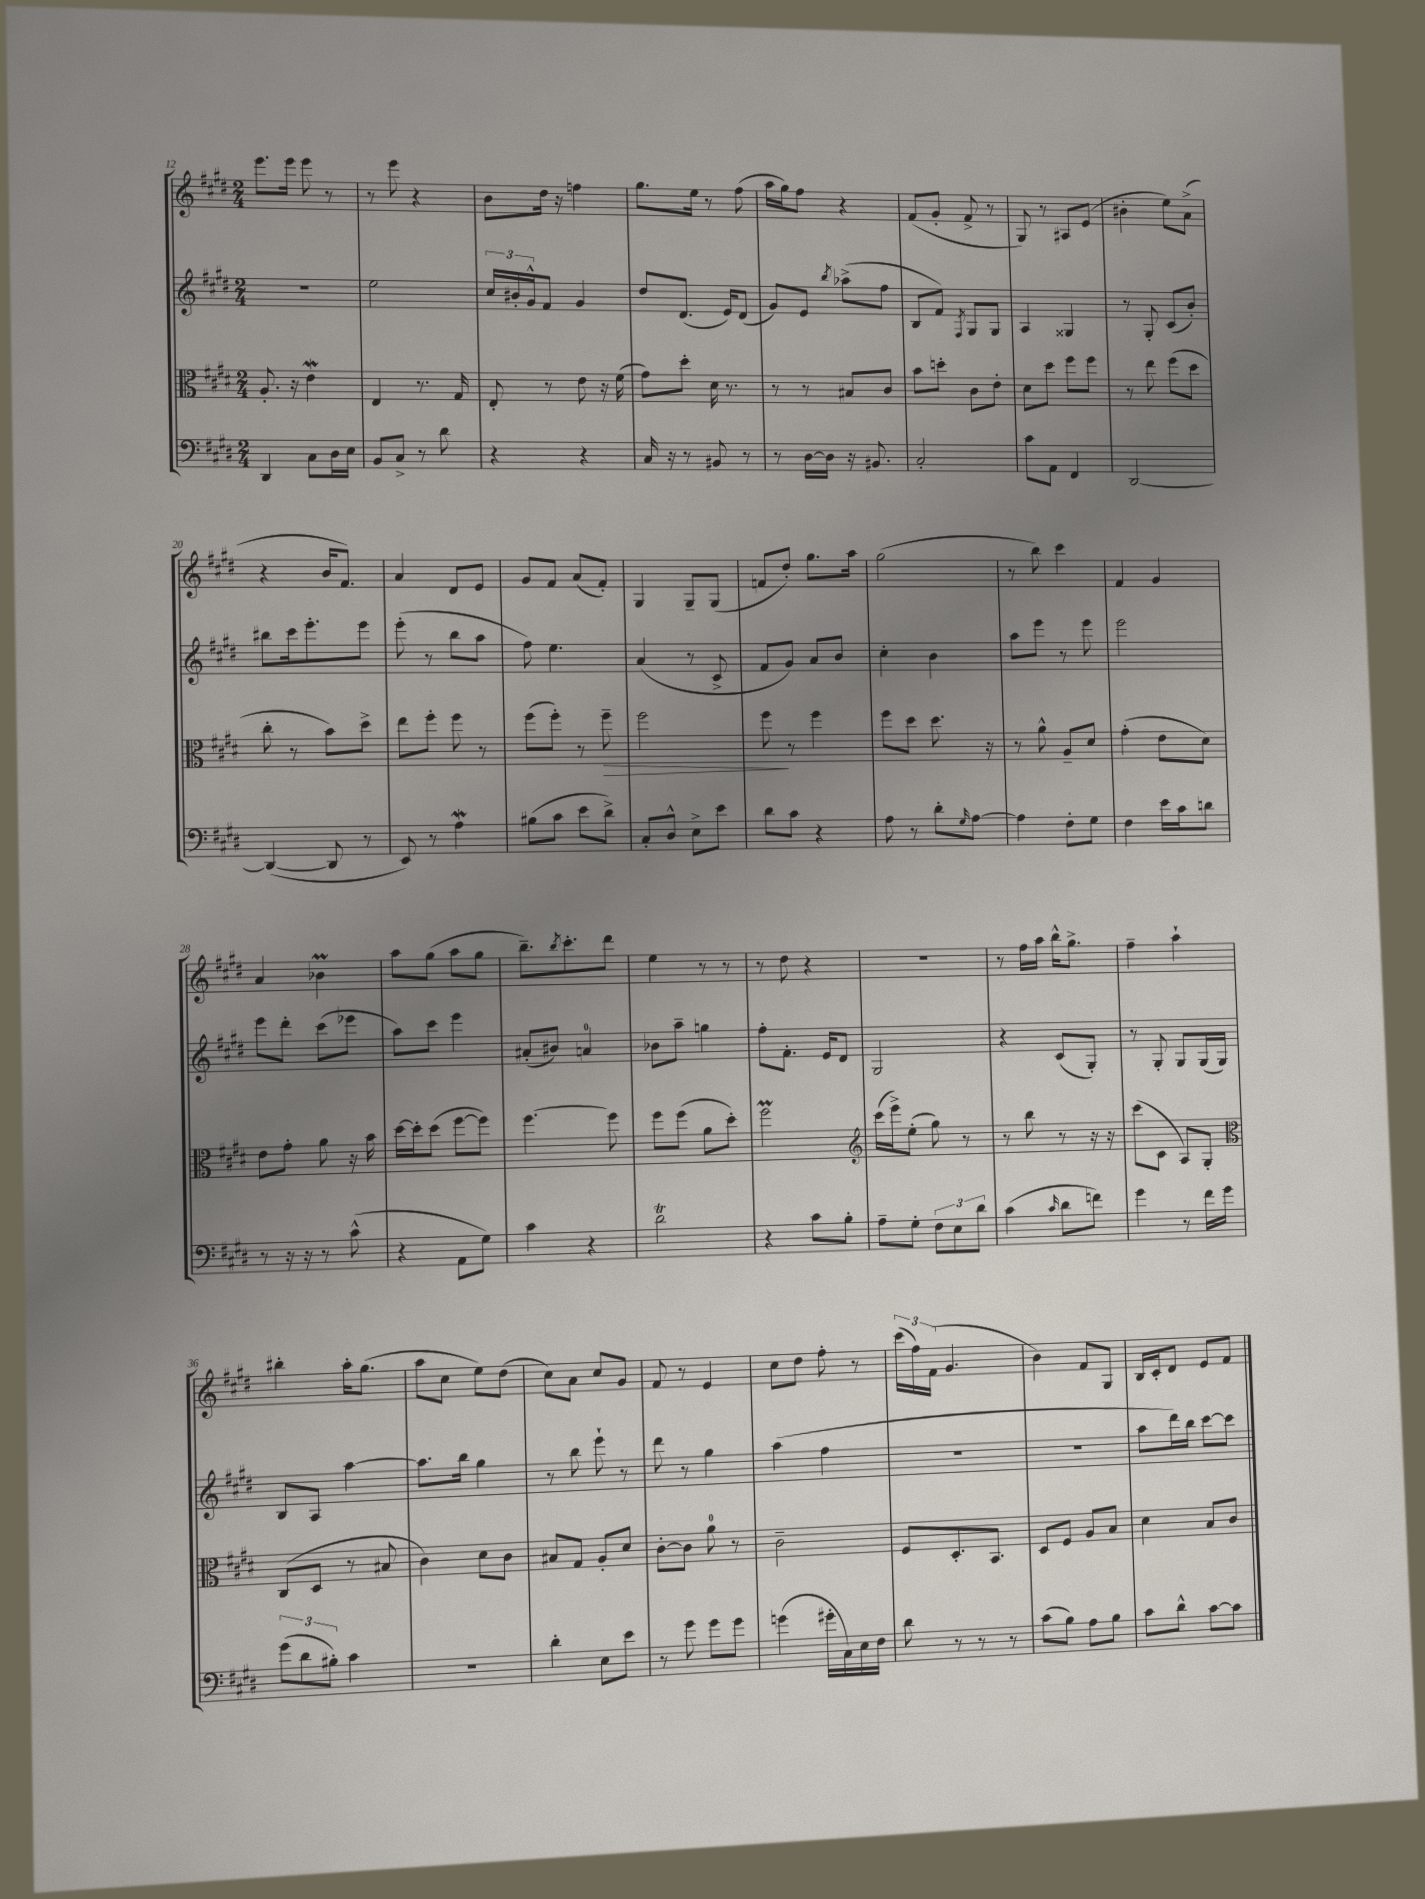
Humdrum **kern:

**kern	**kern	**dynam	**kern	**kern
*part4	*part3	*part3	*part2	*part1
*staff4	*staff3	*staff3	*staff2	*staff1
*clefF4	*clefC3	*	*clefG2	*clefG2
*k[f#c#g#d#]	*k[f#c#g#d#]	*	*k[f#c#g#d#]	*k[f#c#g#d#]
*M2/4	*M2/4	*	*M2/4	*M2/4
=12	=12	=12	=12	=12
4DD#/	8.A'/	.	2r	8.eee\L
.	16r	.	.	16eee\Jk
8C#\L	4ew\	.	.	8eee\
16D#\L	.	.	.	8r
16E\JJ	.	.	.	.
=13	=13	=13	=13	=13
8BB/L	4E/	.	2ee\	8r
8C#^/J	.	.	.	8eee\
8r	8.r	.	.	4r
8d#\	.	.	.	.
.	16G#/	.	.	.
=14	=14	=14	=14	=14
4r	8E'/	.	24cc#/LL	8b\L
.	.	.	24b#X'/	.
.	.	.	24g#^^/J	.
.	8r	.	8f#/J	16dd#\Jk
.	.	.	.	16r
4r	8e\	.	4g#/	4ffn\
.	16r	.	.	.
.	(16f#\	.	.	.
=15	=15	=15	=15	=15
16C#/	8g#\L)	.	8dd#/L	8.gg#\L
16r	.	.	.	.
8r	8dd#'\J	.	(8.d#/J	.
.	.	.	.	16ee\Jk
8BB#X/	16d#\	.	.	8r
.	8.r	.	16e/KL)	.
8r	.	.	(8d#/J	(8ff#\
=16	=16	=16	=16	=16
8r	8r	.	8g#/L)	16aa\LL
.	.	.	.	16gg#\J)
[16D#\LL	8r	.	8e/J	8ff#\J
16D#\JJ]	.	.	.	.
.	.	.	8qbb/	.
16r	8B#X/L	.	(8aa-X^\L	4r
8.BB#X/	.	.	.	.
.	8c#/J	.	8ff#\J	.
=17	=17	=17	=17	=17
2C#'/	8b\L	.	8B/L	(8f#/L
.	8ddn'\J	.	8f#/J)	8g#'/J
.	.	.	8qF#/	.
.	8c#\L	.	8G#/L	8f#^/
.	8e'\J	.	8G#/J	8r
=18	=18	=18	=18	=18
8c#\L	8d#\L	.	4A/	8G#/)
8AA\J	8dd#\J	.	.	8r
4FF#/	8ff#\L	.	4G##X/	8A#X/L
.	8ff#\J	.	.	(8e/J
=19	=19	=19	=19	=19
[2DD#/	8r	.	8r	4b#X'\
.	8ee\	.	8G#'/	.
.	(8ff#\L	.	(8c#/L	8ee\L)
.	8dd#\J	.	8b'/J)	(8a^\J
!!LO:LB:g=z
=20	=20	=20	=20	=20
(4DD#/_	8cc#'\	.	8bb#X\L	4r
.	8r	.	16ccc#\k	.
.	.	.	8.eee'\	.
8DD#/]	8b\L)	.	.	16b/KL
.	.	.	.	8.f#/J)
8r	8dd#^\J	.	8eee\J	.
=21	=21	=21	=21	=21
8EE/)	8ee\L	.	(8eee'\	4a/
8r	8ff#'\J	.	8r	.
4Aw\	8ff#\	.	8bb\L	8d#/L
.	8r	.	8aa\J	8e/J
=22	=22	=22	=22	=22
(8B#X\L	(8ff#\L	.	8ff#\)	8g#/L
8c#\J	8ff#'\J)	.	4.ee\	8f#/J
8e\L	8r	.	.	(8a/L
!	!	!LO:HP:b	!	!
8d#^\J)	8ff#~\	>	.	8f#'/J)
=23	=23	=23	=23	=23
8C#'/L	2ff#\	.	(4a/	4G#/
8D#^^/J	.	.	.	.
8E^\L	.	.	8r	8G#~/L
8e\J	.	.	8c#^/	(8G#/J
=24	=24	=24	=24	=24
8d#\L	8ff#\	.	8f#/L	8fn/L
8c#\J	8r	]	8g#/J)	8dd#'/J)
4r	4ff#\	.	8a/L	8.gg#\L
.	.	.	8b/J	.
.	.	.	.	16aa\Jk
=25	=25	=25	=25	=25
8A\	8ff#\L	.	4cc#'\	(2gg#\
8r	8dd#\J	.	.	.
8d#'\L	8.dd#\	.	4b\	.
16qqG#/	.	.	.	.
[8A\J	.	.	.	.
.	16r	.	.	.
=26	=26	=26	=26	=26
4A\]	8r	.	8aa\L	8r
.	8a^^\	.	8eee\J	8bb\)
8F#'\L	8A~/L	.	8r	4ccc#\
8G#\J	8d#/J	.	8eee\	.
=27	=27	=27	=27	=27
4F#\	(4g#'\	.	2eee\	4f#/
16e\LL	8e\L	.	.	4g#/
16c#\J	.	.	.	.
8dn\J	8d#\J)	.	.	.
!!LO:LB:g=z
=28	=28	=28	=28	=28
8r	8e\L	.	8eee\L	4a/
16r	8g#'\J	.	8ddd#'\J	.
16r	.	.	.	.
8r	8a\	.	(8ccc#\L	4b-XM\
(8c#^^\	16r	.	8eee-X\J	.
.	16b\	.	.	.
=29	=29	=29	=29	=29
4r	[16dd#\LL	.	8aa\L)	8aa\L
.	16dd#'\J]	.	.	.
.	(8dd#\J	.	8ccc#\J	(8gg#\J
8AA\L	[8ff#\L	.	4eee\	8aa\L
8G#\J)	8ff#\J])	.	.	8gg#\J
=30	=30	=30	=30	=30
4c#\	[4.ff#\	.	(8a#X'/L	8.bb~\L)
.	.	.	8b#X/J)	.
.	.	.	.	8qbb/
.	.	.	.	8.ccc#'\
4r	.	.	4an/	.
.	8ff#\]	.	.	8ddd#\J
=31	=31	=31	=31	=31
2d#t\	8ff#\L	.	8b-X\L	4ee\
.	(8ff#\J	.	8aa~\J	.
.	8a\L	.	4ggn\	8r
.	8dd#'\J)	.	.	8r
=32	=32	=32	=32	=32
4r	2ff#M\	.	8ff#'\L	8r
.	.	.	8.f#'\J	8dd#\
8c#\L	.	.	.	4r
.	.	.	16e/KL	.
8B'\J	.	.	8d#/J	.
=33	=33	=33	=33	=33
*	*clefG2	*	*	*
8A~\L	(16ccc#\LL	.	2G#/	2r
.	16eee^\J)	.	.	.
8G#'\J	(8ee'\J	.	.	.
12F#\L	8gg#\)	.	.	.
12E\	.	.	.	.
.	8r	.	.	.
12d#\J	.	.	.	.
=34	=34	=34	=34	=34
(4c#\	8r	.	4r	8r
.	8bb\	.	.	16ff#\LL
.	.	.	.	16aa\JJ
16qqc#/	.	.	.	.
8d#\L	8r	.	(8c#/L	16bb^^\KL
.	.	.	.	8.gg#^\J
8fn\J)	16r	.	8G#'/J)	.
.	16r	.	.	.
=35	=35	=35	=35	=35
4g#\	(8ccc#\L	.	8r	4ff#~\
.	8c#\J	.	8G#'/	.
8r	8A/L)	.	8G#/L	4aa`\
16f#\LL	8G#'/J	.	(16G#/L	.
16g#\JJ	.	.	16G#/JJ)	.
!!LO:LB:g=z
=36	=36	=36	=36	=36
*	*clefC3	*	*	*
(12g#\L	(8C#/L	.	8B/L	4bb#X'\
12d#\	.	.	.	.
.	8D#/J	.	8A/J	.
12B#X'\J)	.	.	.	.
4c#\	8r	.	[4aa\	16aa'\KL
.	.	.	.	(8.gg#\J
.	8B#X/	.	.	.
=37	=37	=37	=37	=37
2r	4c#\)	.	8.aa\L]	8aa\L
.	.	.	.	8cc#\J
.	.	.	16bb\Jk	.
.	8d#\L	.	4gg#\	8ee\L)
.	8c#\J	.	.	(8dd#\J
=38	=38	=38	=38	=38
4d#'\	8B#X/L	.	8r	8cc#\L)
.	8G#/J	.	8bb\	8a\J
8E\L	8A'/L	.	8eee`\	8cc#/L
8e\J	8d#/J	.	8r	8g#/J
=39	=39	=39	=39	=39
8r	[8c#'\L	.	8ddd#\	8f#/
8g#\	8c#\J]	.	8r	8r
8g#\L	8a\	.	4gg#\	4e/
8g#\J	8r	.	.	.
=40	=40	=40	=40	=40
(4gn\	2c#~\	.	(4aa\	8cc#\L
.	.	.	.	8dd#\J
16g#X'\LL	.	.	4ff#\	8ff#'\
16C#\)	.	.	.	.
16E\	.	.	.	8r
16F#\JJ	.	.	.	.
=41	=41	=41	=41	=41
8d#\	8F#/L	.	2r	(24ccc#\LL
.	.	.	.	24ff#\)
.	.	.	.	(24f#\JJ
8r	8.D#'/	.	.	4.g#/
8r	.	.	.	.
.	8.BB/J	.	.	.
8r	.	.	.	.
=42	=42	=42	=42	=42
(8c#\L	8D#/L	.	2r	4b\)
8B\J)	8F#/J	.	.	.
8A\L	8A/L	.	.	8f#/L
8B\J	8B/J	.	.	8G#/J
=43	=43	=43	=43	=43
8c#\L	4d#\	.	8aa\L	16B/LL
.	.	.	.	16c#'/J
8d#^^\J	.	.	16ddd#\L)	8d#/J
.	.	.	16bb\JJ	.
[8c#\L	8B/L	.	[8ccc#\L	8e/L
8c#\J]	8c#/J	.	8ccc#\J]	8f#/J
==	==	==	==	==
*-	*-	*-	*-	*-
